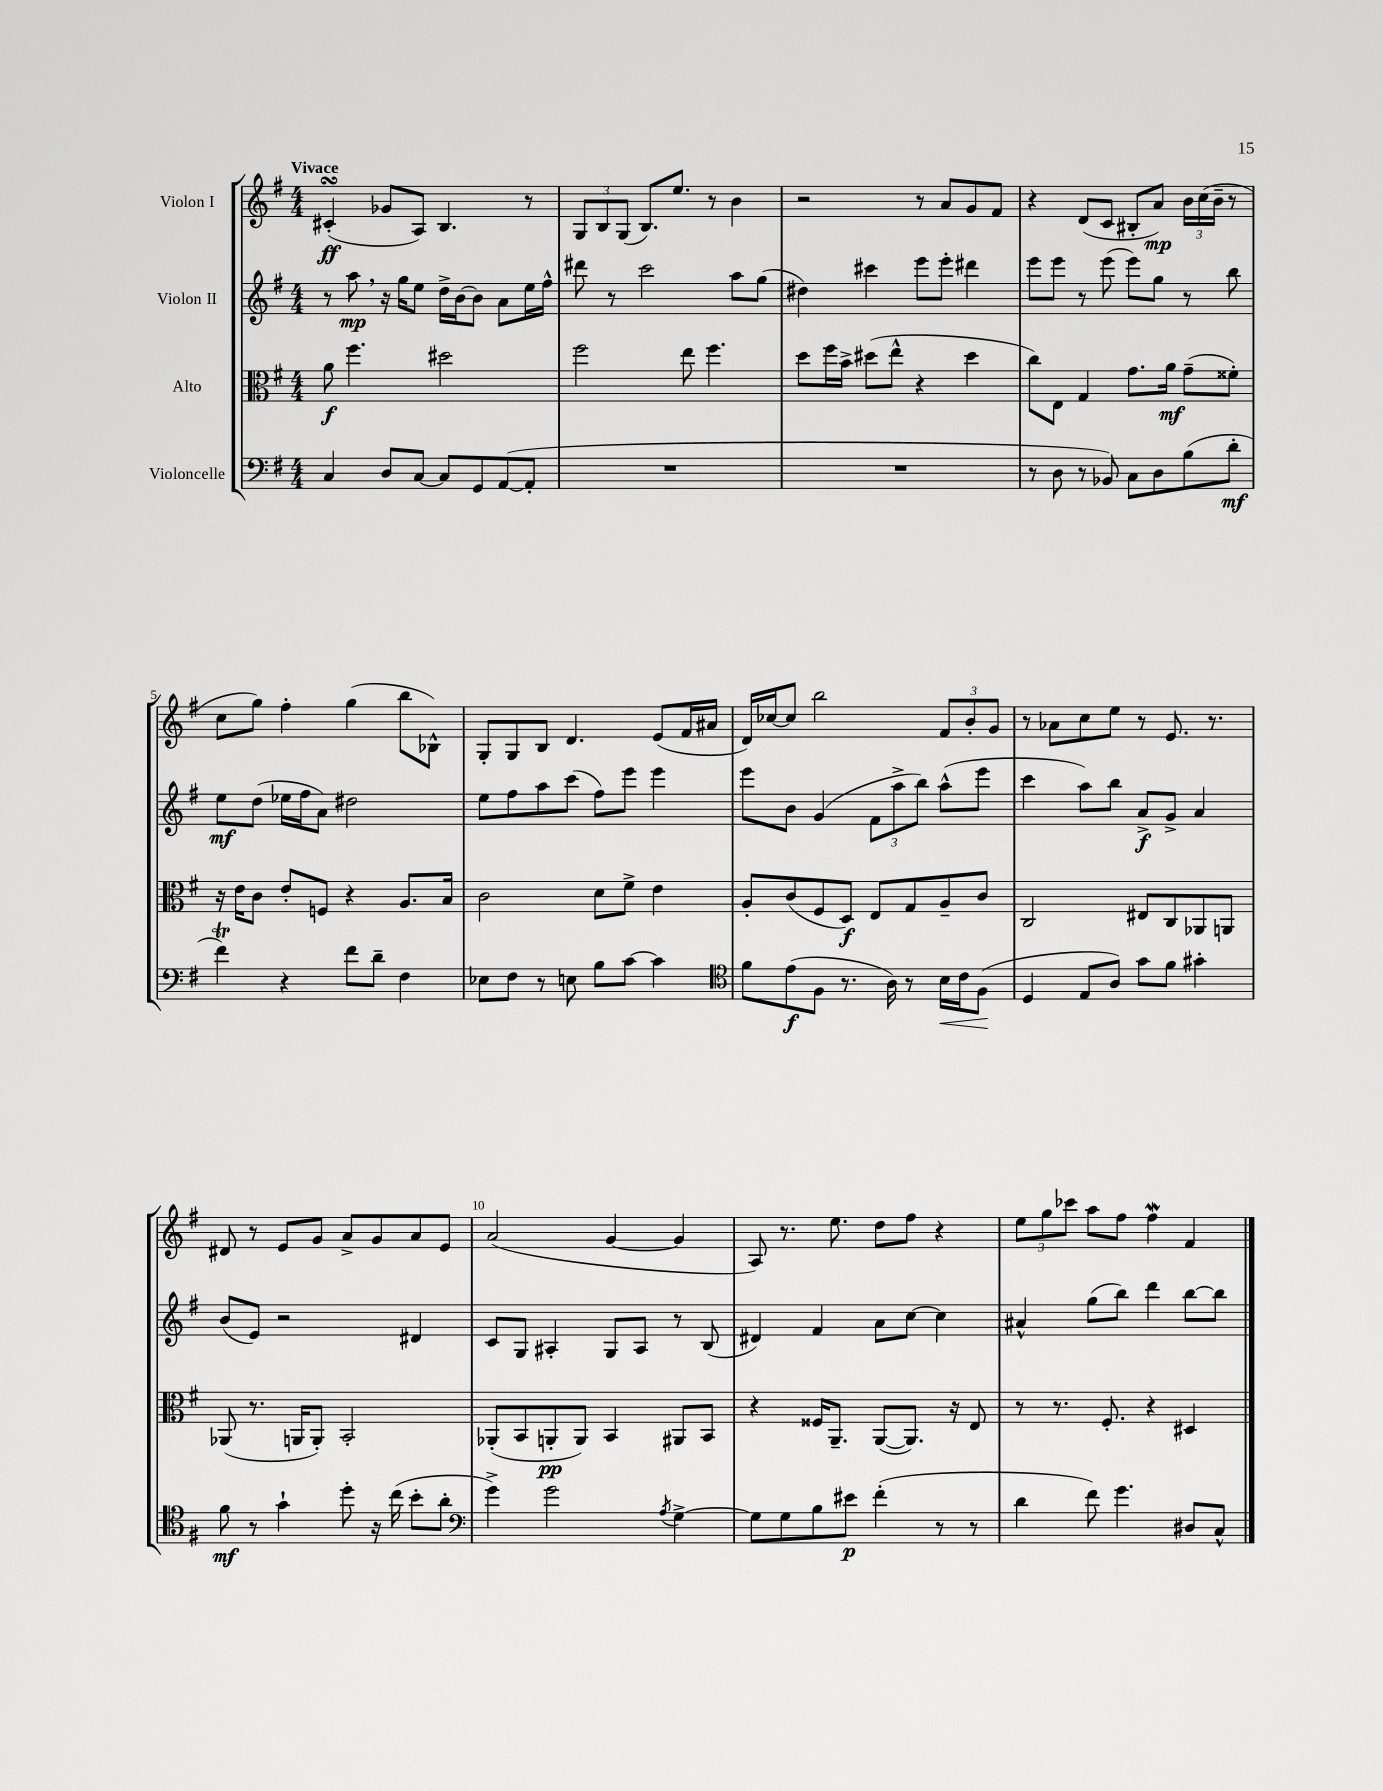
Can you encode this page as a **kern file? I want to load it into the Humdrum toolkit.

**kern	**kern	**kern	**kern
*staff4	*staff3	*staff2	*staff1
*clefF4	*clefC3	*clefG2	*clefG2
*k[f#]	*k[f#]	*k[f#]	*k[f#]
*M4/4	*M4/4	*M4/4	*M4/4
4C	8a	8r	(4c#'
.	4.ff#	8aa	.
8D	.	16r	8g-
.	.	16gg	.
[8C	.	8ee	8A)
8C]	2dd#	16dd^	4.B
.	.	[16b	.
8GG	.	8b]	.
([8AA	.	8a	.
8AA']	.	16ee	8r
.	.	16ff#^^	.
=	=	=	=
1r	2ff#	8ddd#	12G
.	.	.	12B
.	.	8r	.
.	.	.	(12G
.	.	2ccc	8.B)
.	.	.	8.ee
.	8ee	.	.
.	4.ff#	.	8r
.	.	8aa	4b
.	.	(8gg	.
=	=	=	=
1r	8dd	4dd#)	2r
.	16ff#	.	.
.	16b^	.	.
.	(8dd#	4ccc#	.
.	8ee^^	.	.
.	4r	8eee	8r
.	.	8eee'	8a
.	4dd#	4ddd#	8g
.	.	.	8f#
=	=	=	=
8r	8cc)	8eee	4r
8D	8E	8eee	.
8r	4G	8r	(8d
8BB-)	.	(8eee	8c
8C	8.g	8eee)	8B#'
8D	.	8gg	8a)
.	16a	.	.
(8B	(8g~	8r	24b
.	.	.	(24cc
.	.	.	24b~
8d'	8f##')	8bb	8r
=	=	=	=
4f#)	16r	8ee	8cc
.	16e	.	.
.	8c	(8dd	8gg)
4r	8e'	16ee-	4ff#'
.	.	16ff#	.
.	8F	8a)	.
8f#	4r	2dd#	(4gg
8d~	.	.	.
4F#	8.A	.	8bb
.	.	.	8B-^^)
.	16B	.	.
=	=	=	=
8E-	2c	8ee	8G'
8F#	.	8ff#	8G
8r	.	8aa	8B
8E	.	(8ccc	4.d
8B	8d	8ff#)	.
[8c	8f#^	8eee	.
4c]	4e	4eee	(8e
.	.	.	16f#
.	.	.	16a#
=	=	=	=
*clefC4	*	*	*
8f#	8A'	8eee	16d)
.	.	.	[16cc-
(8e	(8c	8b	8cc-]
8F#	8F#	(4g	2bb
8.r	8D)	.	.
.	8E	12f#	.
16A)	.	.	.
.	.	12aa^	.
8r	8G	.	.
.	.	12bb)	.
16B	8A~	(8aa^^	12f#
16c	.	.	.
.	.	.	12b'
(8F#	8c	8eee	.
.	.	.	12g
=	=	=	=
4D	2C	4ccc	8r
.	.	.	8a-
8E	.	8aa)	8cc
8A)	.	8bb	8ee
8g	8E#	8a^	8r
8f#	8C	8g^	8.e
4g#'	8AA-	4a	.
.	.	.	8.r
.	8AA	.	.
=	=	=	=
8f#	(8AA-	(8b	8d#
8r	8.r	8e)	8r
4g`	.	2r	8e
.	16AA	.	.
.	8AA')	.	8g
8dd'	2BB'	.	8a^
16r	.	.	8g
(16cc	.	.	.
8b'	.	4d#	8a
8a'	.	.	8e
=	=	=	=
*clefF4	*	*	*
4g^)	(8AA-'	8c	(2a
.	8BB	8G	.
2g	8AA'	4A#'	.
.	8AA)	.	.
.	4BB	8G	[4g
.	.	8A#	.
8qA	.	.	.
[4G^	8AA#	8r	4g]
.	8BB	(8B	.
=	=	=	=
8G]	4r	4d#)	8A)
8G	.	.	8.r
8B	16F##	4f#	.
.	8.AA~	.	8.ee
8e#	.	.	.
(4f#'	([8AA	8a	8dd
.	8.AA])	[8cc	8ff#
8r	.	4cc]	4r
.	16r	.	.
8r	8E	.	.
=	=	=	=
4d	8r	4a#^^	12ee
.	.	.	12gg
.	8.r	.	.
.	.	.	12ccc-
8f#)	.	(8gg	8aa
.	8.F#'	.	.
4.g	.	8bb)	8ff#
.	4r	4ddd	4ff#
8D#	4D#	[8bb	4f#
8C^^	.	8bb]	.
==	==	==	==
*-	*-	*-	*-
